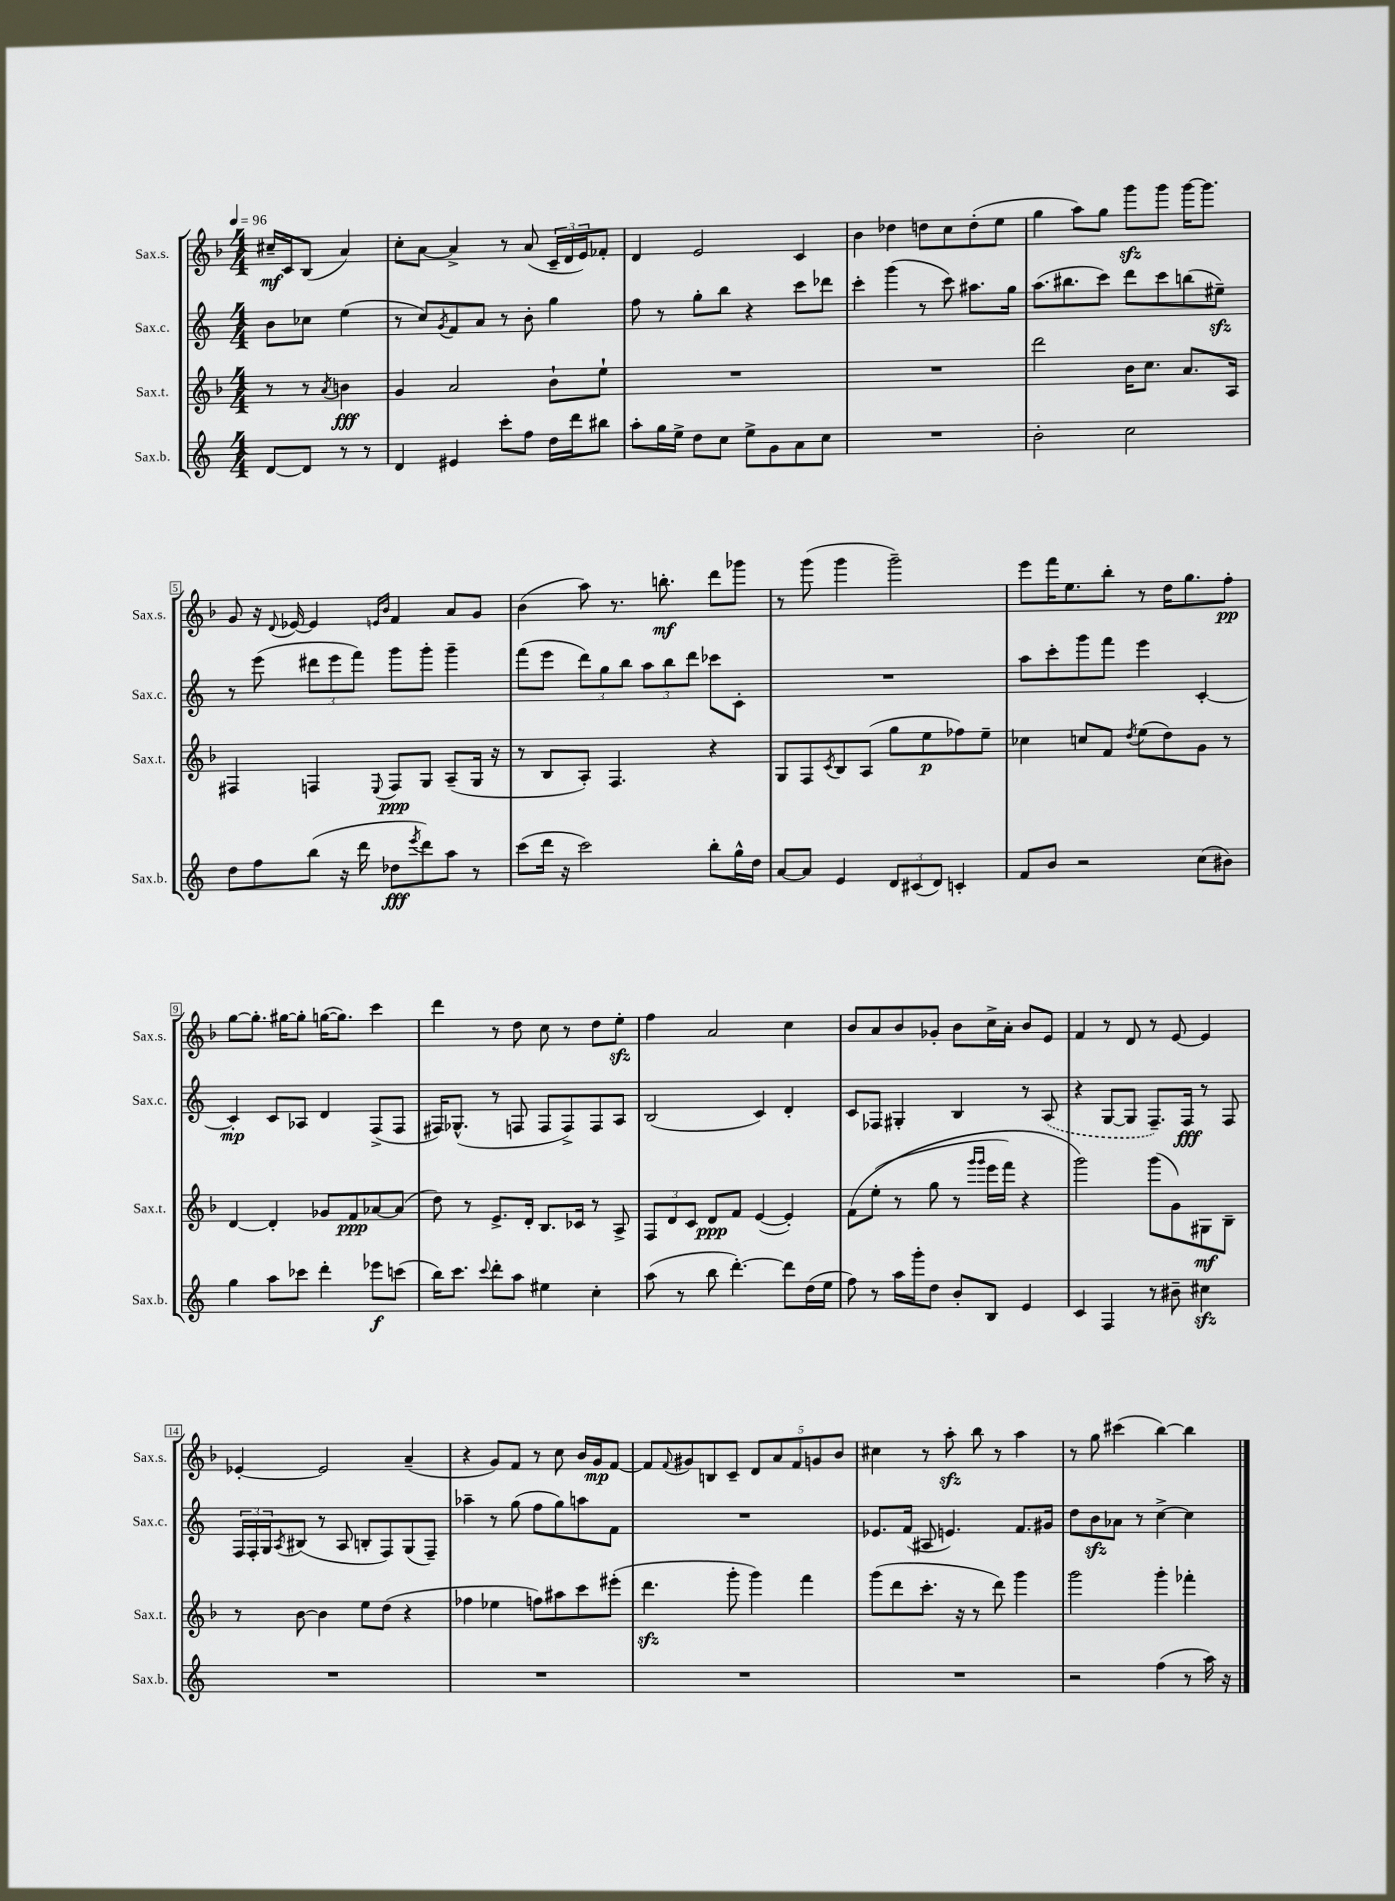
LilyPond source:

<<
\new StaffGroup <<
\new Staff = "s0" \with { instrumentName = "Sax.s." shortInstrumentName = "Sax.s." } {
    \clef treble \key f \major \numericTimeSignature \time 4/4 \partial 2 \tempo 4 = 96
    cis''16--\mf c'16 bes8( a'4) |
    c''8-. a'8~ a'4-> r8 a'8( \tuplet 3/2 { c'16-- d'16 e'16) } fes'8-. |
    d'4 e'2 c'4 |
    bes'4 des''4 d''8 c''8 d''8-.( e''8 |
    g''4 a''8) g''8 g'''8\sfz g'''8 g'''16~ g'''8. |
    g'8 r16 \appoggiatura { d'8 } ees'16~ ees'4 \grace { e'16 bes'16 } f'4 a'8 g'8 |
    bes'4( a''8) r8. b''8.-.\mf d'''8 ges'''8 |
    r8 g'''8( g'''4 g'''2--) |
    e'''8 f'''16 e''8. bes''8-. r8 d''16 g''8. f''8-.\pp |
    g''8~ g''8.-. gis''16~ gis''8-. g''16~( g''8.) c'''4 |
    d'''4 r8 d''8 c''8 r8 d''8 e''8-.\sfz |
    f''4 a'2 c''4 |
    bes'8 a'8 bes'8 ges'8-. bes'8 c''16-> a'16-. bes'8 e'8 |
    f'4 r8 d'8 r8 e'8~ e'4 |
    ees'4~-. ees'2 a'4--( |
    r4 g'8) f'8 r8 c''8 bes'16 g'16\mp f'8~ |
    f'8 \appoggiatura { f'8 } gis'8 b8 c'8-- \tuplet 5/4 { d'8 a'8 f'8 g'8 bes'8 } |
    cis''4 r8 a''8-.\sfz bes''8 r8 a''4 |
    r8 g''8 cis'''4( bes''4~) bes''4 \bar "|." |
}
\new Staff = "s1" \with { instrumentName = "Sax.c." shortInstrumentName = "Sax.c." } {
    \clef treble \key c \major \numericTimeSignature \time 4/4 \partial 2
    b'8 ces''8 e''4( |
    r8 c''8) \acciaccatura { g'8 } f'8 a'8 r8 b'8-. g''4 |
    f''8 r8 g''8-. b''8 r4 c'''8 des'''8 |
    c'''4-. g'''4( r8 c'''8) ais''8. g''16 |
    a''8.( bis''8. c'''8) d'''8 c'''8 b''8( eis''8--\sfz) |
    r8 e'''8( \tuplet 3/2 { dis'''8 e'''8 f'''8) } g'''8 g'''8-. g'''4-- |
    f'''8( e'''8 \tuplet 3/2 { d'''8) g''8 b''8 } \tuplet 3/2 { a''8 b''8 d'''8 } ces'''8 c'8-. |
    R1 |
    a''8 c'''8-. g'''8 f'''8 e'''4 c'4~-. |
    c'4-.\mp c'8 aes8 d'4 f8->( f8 |
    fis16) ges8.-^( r8 f8 f8 f8->) f8 a8 |
    b2( c'4) d'4-. |
    c'8 fes8 gis4-. b4 r8 \once \slurDashed a8( |
    r4 g8~ g8 f8.--) f16\fff r8 f8 |
    \tuplet 3/2 { f16 f16-. g16 } \acciaccatura { a8 } bis8( r8 a8 b8-. f8) g8( f8--) |
    aes''4-- r8 g''8( f''8 g''8) a''8 f'8 |
    R1 |
    ees'8. f'16( ais8 e'4.) f'8. gis'16 |
    d''8 b'8\sfz aes'8 r8 c''4~-> c''4 \bar "|." |
}
\new Staff = "s2" \with { instrumentName = "Sax.t." shortInstrumentName = "Sax.t." } {
    \clef treble \key f \major \numericTimeSignature \time 4/4 \partial 2
    r8 r8 \acciaccatura { a'8 } b'4\fff |
    g'4 a'2 bes'8-! e''8-! |
    R1 |
    R1 |
    d'''2 bes'16 c''8. a'8. a16 |
    fis4 f4 \appoggiatura { e8 } f8\ppp g8 a8--( g16 r16 |
    r8 bes8 a8-.) f4. r4 |
    g8 f8 \acciaccatura { c'8 } bes8 a8( g''8 e''8\p fes''8) e''8-- |
    ces''4 c''8 f'8 \acciaccatura { d''8 } e''8( d''8) g'8 r8 |
    d'4~ d'4-. ges'8 f'8\ppp aes'8~ aes'8( |
    d''8) r8 e'8.-> d'16-. bes8. ces'16 r8 a8-> |
    \tuplet 3/2 { f8 d'8 c'8 } d'8\ppp f'8 e'4~( e'4-.) |
    f'8\( e''8-.( r8 g''8 r8 \grace { g'''16 g'''16 } e'''16 f'''16) r4 |
    g'''2\) g'''8( g'8) gis8\mf bes8-- |
    r8 bes'8~ bes'4 e''8 d''8( r4 |
    fes''4 ees''4 f''8) ais''8 c'''8 eis'''8-.( |
    d'''4.\sfz g'''8-. g'''4) f'''4 |
    g'''8( d'''8 c'''8.-. r16 r8 d'''8) g'''4 |
    g'''2 g'''4-. fes'''4-. \bar "|." |
}
\new Staff = "s3" \with { instrumentName = "Sax.b." shortInstrumentName = "Sax.b." } {
    \clef treble \key c \major \numericTimeSignature \time 4/4 \partial 2
    d'8~ d'8 r8 r8 |
    d'4 eis'4 c'''8-. f''8 d''16 d'''16 bis''8 |
    a''8-. g''16 e''16-> d''8 c''8 e''8-> g'8 a'8 c''8 |
    R1 |
    b'2-. c''2 |
    d''8 f''8 b''8( r16 d'''16 des''8\fff \acciaccatura { e'''8 } d'''8) a''8 r8 |
    c'''8( d'''16 r16 c'''2) b''8-. g''16-^ d''16 |
    a'8~ a'8 e'4 \tuplet 3/2 { d'8 cis'8( d'8) } c'4-. |
    f'8 b'8 r2 c''8( bis'8) |
    g''4 a''8 ces'''8 d'''4-. ees'''8\f c'''8( |
    b''16) c'''8. \appoggiatura { c'''8 } d'''8-. a''8 eis''4 c''4-. |
    a''8( r8 b''8 d'''4.~-.) d'''8 d''16( e''16 |
    f''8) r8 a''16 g'''16-. d''8 b'8-. b8 e'4 |
    c'4 f4 r8 bis'8-- cis''4\sfz |
    R1 |
    R1 |
    R1 |
    R1 |
    r2 f''4( r8 a''16) r16 \bar "|." |
}
>>
>>
\layout { \context { \Score \override BarNumber.stencil = #(make-stencil-boxer 0.1 0.3 ly:text-interface::print) } }
